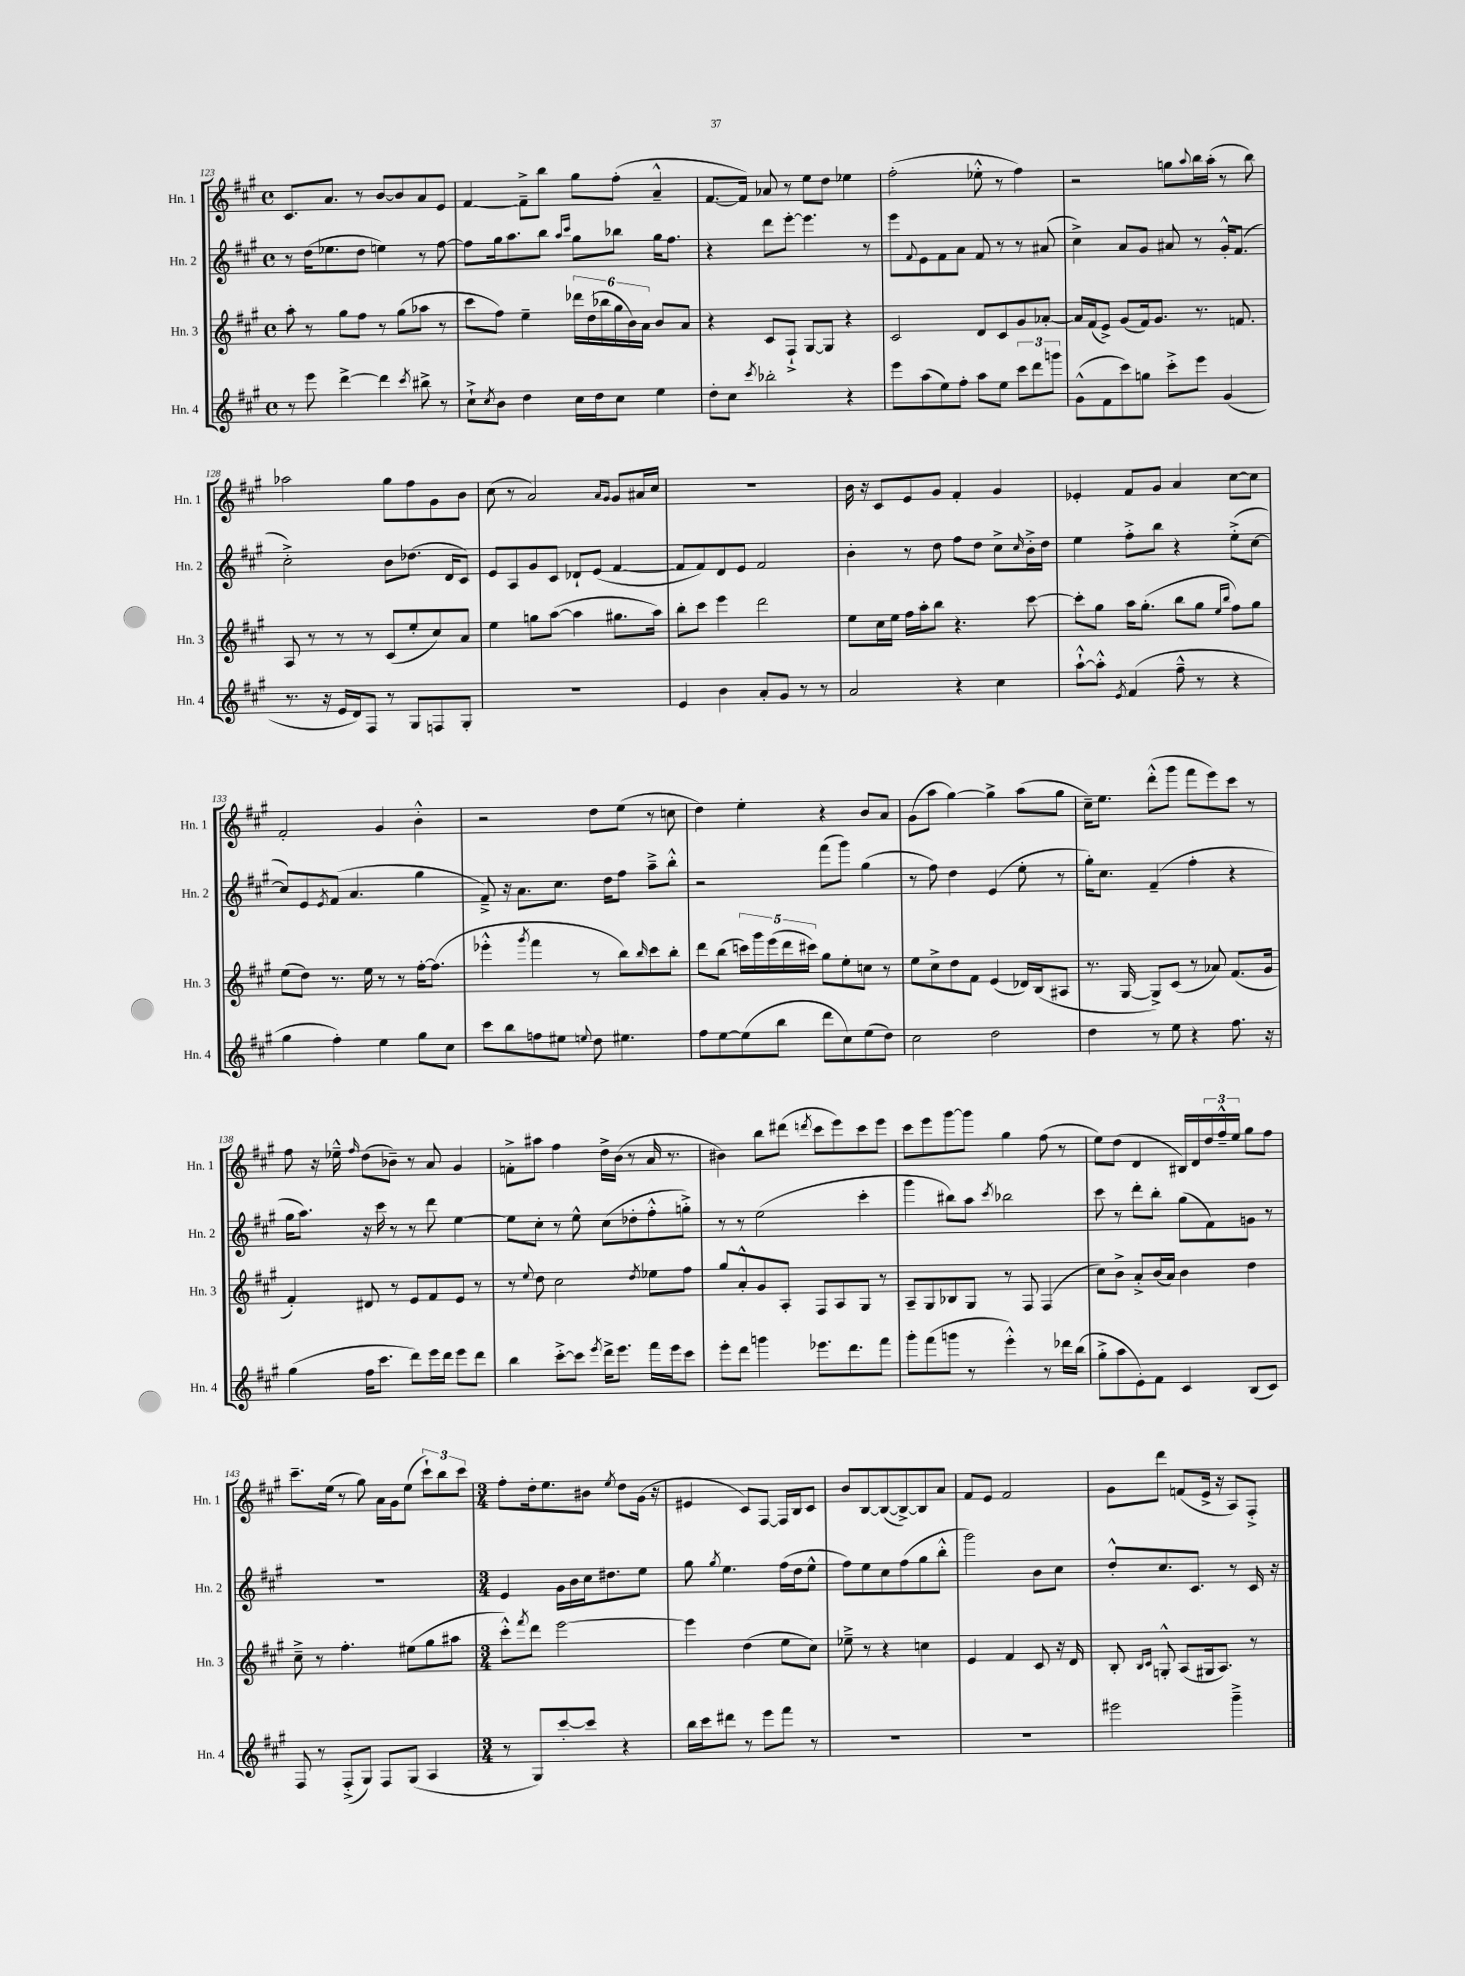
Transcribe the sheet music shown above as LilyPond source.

<<
\new StaffGroup <<
\new Staff = "s0" \with { instrumentName = "Hn. 1" shortInstrumentName = "Hn. 1" } {
    \clef treble \key a \major \defaultTimeSignature \time 4/4
    cis'8. a'8. r8 b'8~ b'8 a'8 e'8 |
    fis'4~ fis'8---> b''8 gis''8 fis''8-.( a'4---^ |
    fis'8.~ fis'16) aes'8 r8 e''8 d''8 ees''4 |
    fis''2-.( ees''8-.-^ r8 fis''4) |
    r2 g''8 \appoggiatura { a''8 } b''16 a''16-.( r8 b''8) |
    aes''2 gis''8 fis''8 gis'8 b'8 |
    cis''8( r8 a'2) \grace { a'16 gis'16 } gis'8 ais'16 cis''16 |
    R1 |
    b'16 r16 cis'8 e'8 gis'8 fis'4-. gis'4 |
    ees'4-. fis'8 gis'8 a'4 cis''8~ cis''8 |
    fis'2-. gis'4 b'4-.-^ |
    r2 d''8 e''8( r8 c''8 |
    d''4) e''4-. r4 b'8 a'8 |
    gis'8( a''8 gis''4~) gis''4-> a''8( gis''8 |
    cis''16--) e''8. d'''8-.-^( gis'''8 fis'''8 e'''8) cis'''8 r8 |
    fis''8 r16 ees''16---^ \grace { fis''16 } d''8( bes'8--) r8 a'8 gis'4 |
    f'8-.-> ais''8 fis''4 d''16-> b'16( r8 a'16 r8. |
    bis'4) b''8 dis'''8( \acciaccatura { d'''8 } cis'''8 e'''8) cis'''8 e'''8 |
    cis'''8 e'''8 gis'''8~ gis'''8 gis''4 fis''8( r8 |
    e''8) d''8( d'4 bis16) d'16 \tuplet 3/2 { d''16 fis''16---^ e''16 } gis''8 fis''8 |
    cis'''8.-- e''16( r8 gis''8) a'16 gis'16 e''8( \tuplet 3/2 { cis'''8-!) b''8 cis'''8 } |
    \numericTimeSignature \time 3/4 fis''8-. d''16-. e''8. bis'8 \acciaccatura { e''8 } d''8 gis'16( r16 |
    eis'4 cis'8) fis8~ fis16 b16 cis'8 |
    b'8 b8~ b8~( b8~->) b8 a'8 |
    fis'8 e'8 fis'2 |
    gis'8 d'''8 f'8( e'16-> r16 a8) fis8-.-> \bar "|." |
}
\new Staff = "s1" \with { instrumentName = "Hn. 2" shortInstrumentName = "Hn. 2" } {
    \clef treble \key a \major \defaultTimeSignature \time 4/4
    r8 d''16( ees''8. d''8 e''4) r8 fis''8~ |
    fis''8 gis''16 a''8. b''8 \grace { a''16 cis'''16 } gis''8 bes''8 gis''16 fis''8. |
    r4 d'''8 e'''8~-. e'''4. r8 |
    e'''8 \appoggiatura { fis'8 } e'8 fis'8 a'8 fis'8 r8 r8 ais'8( |
    cis''4->) a'8 gis'8 ais'8 r8 gis'16-.-^ fis'8.( |
    cis''2-.->) b'8 des''8.( d'16 cis'8) |
    e'8 a8 gis'8 cis'8 des'8-! e'8( fis'4~ |
    fis'8 fis'8) d'8 e'8 fis'2 |
    b'4-. r8 d''8 fis''8 d''8 cis''8-> \grace { cis''16 } b'16-.-> d''16 |
    e''4 fis''8-.-> b''8 r4 e''8-.->( cis''8~ |
    cis''8) e'8 \acciaccatura { e'8 } fis'8( a'4. gis''4 |
    fis'8--->) r16 a'8. cis''8. d''16 fis''8 a''8---> b''8-.-^ |
    r2 fis'''8( gis'''8) gis''4( |
    r8 fis''8) d''4 e'4( e''8-. r8 |
    gis''16-.) cis''8. fis'4--( fis''4-. r4 |
    gis''16 a''8.) r16 cis'''16 r8 r8 d'''8 e''4~ |
    e''8 cis''8-. r8 e''8-^ cis''8( des''8-. fis''8-.-^ g''8-.->) |
    r8 r8 e''2( cis'''4-. |
    gis'''4 bis''8) a''8 \acciaccatura { cis'''8 } bes''2 |
    cis'''8 r8 d'''8-. b''8-. gis''8( fis'8) g'8 r8 |
    R1 |
    \numericTimeSignature \time 3/4 e'4 gis'16 b'16 cis''16 dis''8. e''8 |
    gis''8 \acciaccatura { gis''8 } e''4. fis''16( d''16 e''8-^ |
    fis''8) e''8 cis''8 fis''8( gis''8 b''8-.-^ |
    gis'''2) b'8 cis''8 |
    d''8-.-^ cis''8. cis'8. r8 cis'16 r16 \bar "|." |
}
\new Staff = "s2" \with { instrumentName = "Hn. 3" shortInstrumentName = "Hn. 3" } {
    \clef treble \key a \major \defaultTimeSignature \time 4/4
    a''8-. r8 gis''8 fis''8 r8 gis''8( aes''8 r8 |
    cis'''8 fis''8) e''4-- \tuplet 6/4 { des'''16 d''16( bes''16 gis''16 b'16) a'16 } b'8 a'8 |
    r4 cis'8 fis8-!-> gis8~ gis8 r4 |
    cis'2 d'8 cis'8 gis'8 aes'8~-. |
    aes'16 fis'16( e'8->) gis'8( fis'16) gis'8. r8. f'8. |
    a8 r8 r8 r8 cis'8( e''8-. cis''8) a'8 |
    e''4 g''8 a''8~( a''4 gis''8. a''16) |
    b''8-. cis'''8 e'''4 d'''2 |
    e''8 cis''16 e''16 fis''16 a''16-. b''8 r4. cis'''8~ |
    cis'''8-. gis''8 a''16 gis''8.-.( b''8 gis''8 \grace { e''16 b''16 } fis''8) gis''8 |
    e''8( d''8) r8. e''16 r8 r8 fis''16~-. fis''8.( |
    ees'''4-.-^ \acciaccatura { gis'''8 } fis'''4 r8 b''8) \grace { b''16 } cis'''8 b''8-. |
    d'''8 b''8( \tuplet 5/4 { c'''16) gis'''16 e'''16( d'''16 cis'''16) } gis''8 e''8-. c''8 r8 |
    e''8 cis''8-> d''8 fis'8 e'4( des'16) b16( ais8 |
    r8. gis16~ gis8->) cis'8( r8 aes'8) fis'8.( gis'16 |
    fis'4-.) dis'8 r8 e'8 fis'8 e'8 r8 |
    r8 \appoggiatura { e''8 } d''8 cis''2 \acciaccatura { d''8 } ees''8 fis''8 |
    gis''8 a'8-.-^ gis'8 a8-. fis8 a8 gis8 r8 |
    a8-- gis8 bes8 gis8 r8 fis8 fis4( |
    cis''8) b'8-> a'8-.-> b'16( a'16) b'4 d''4 |
    cis''8---> r8 fis''4.-. eis''8( gis''8 ais''8 |
    \numericTimeSignature \time 3/4 cis'''8-.-^) \acciaccatura { fis'''8 } d'''8 e'''2~ |
    e'''4 d''4( e''8 cis''8) |
    ees''8---> r8 r4 c''4 |
    e'4 fis'4 cis'8 r16 d'16 |
    b8-. \grace { b16 cis'16 } g8-.-^ a8( gis16 a8.) r8 \bar "|." |
}
\new Staff = "s3" \with { instrumentName = "Hn. 4" shortInstrumentName = "Hn. 4" } {
    \clef treble \key a \major \defaultTimeSignature \time 4/4
    r8 e'''8 d'''4~-> d'''4 \acciaccatura { cis'''8 } bis''8-> r8 |
    cis''8-!-> \acciaccatura { cis''8 } b'8 d''4 cis''16 d''16 cis''8 e''4 |
    d''8-. cis''8 \acciaccatura { cis'''8 } bes''2-. r4 |
    e'''8 a''8( e''8) fis''8-. a''8 e''8 \tuplet 3/2 { cis'''8 d'''8 g'''8 } |
    gis'8-^( fis'8 cis'''8) g''8 cis'''8-.-> e'''8 gis'4( |
    r8. r16 e'16 d'16) fis8 r8 gis8 f8 gis8-. |
    R1 |
    e'4 b'4 a'8-. gis'8 r8 r8 |
    a'2 r4 cis''4 |
    a''8~-!-^ a''8-.-^ \acciaccatura { e'8 } fis'4( fis''8---^ r8 r4 |
    gis''4 fis''4-.) e''4 gis''8 cis''8 |
    cis'''8 b''8 f''8 eis''8 \appoggiatura { e''8 } d''8 eis''4. |
    fis''8 e''8~ e''8( b''8 d'''8 cis''8) e''8( d''8) |
    cis''2 d''2 |
    d''4 r8 e''8 r4 fis''8. r16 |
    gis''4( fis''16 cis'''8. d'''8) e'''16 d'''16 e'''8 d'''8 |
    b''4 cis'''8~-.-> cis'''8 \acciaccatura { e'''8 } d'''16-> e'''8. fis'''16 e'''16 cis'''8 |
    e'''8-. d'''8 g'''4 ees'''8. d'''8. fis'''8 |
    gis'''8-. fis'''8( g'''8 r8 e'''4-.-^) r8 des'''16 b''16( |
    gis''8-.-> a''8 e'8-.) fis'8 cis'4 b8( cis'8) |
    fis8 r8 fis8-.->( gis8) fis8 gis8( a4 |
    \numericTimeSignature \time 3/4 r8 gis8) cis'''8~-. cis'''8 r4 |
    b''16 cis'''16 dis'''8 r8 e'''8 fis'''8 r8 |
    R2. |
    R2. |
    eis'''2 gis'''4---> \bar "|." |
}
>>
>>
\layout { \context { \Score currentBarNumber = #123 } }
